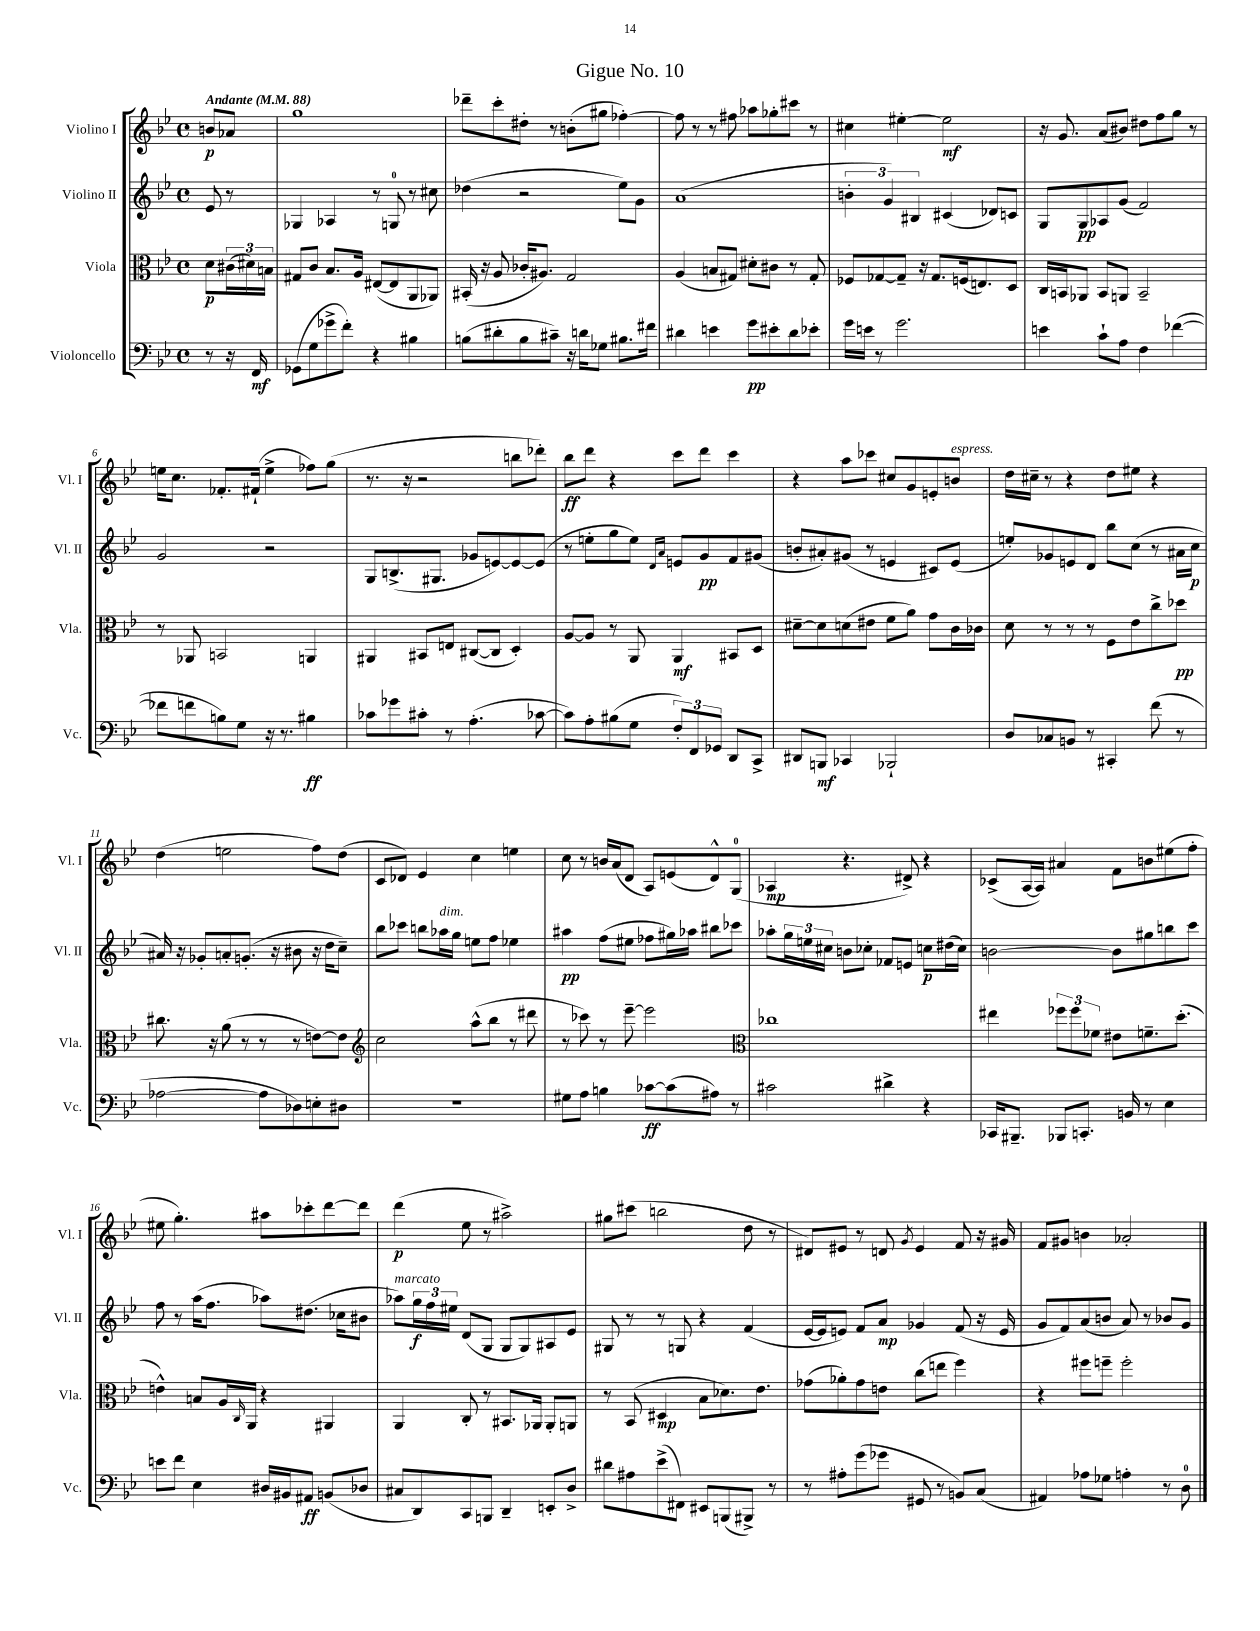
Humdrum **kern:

**kern	**kern	**kern	**kern
*staff4	*staff3	*staff2	*staff1
*clefF4	*clefC3	*clefG2	*clefG2
*k[b-e-]	*k[b-e-]	*k[b-e-]	*k[b-e-]
*M4/4	*M4/4	*M4/4	*M4/4
*met(c)	*met(c)	*met(c)	*met(c)
*MM88	*MM88	*MM88	*MM88
8r	8d	8e-	8b
16r	(24c#	8r	8a-
.	24d#)	.	.
16FF	.	.	.
.	24B	.	.
=	=	=	=
(8GG-	8G#	4G-	1gg
8G	8c	.	.
8g-^	8.B-	4A-	.
8f')	.	.	.
.	16A	.	.
4r	([8E#	8r	.
.	8E#]	8G	.
4B#	8AA	8r	.
.	8AA-)	8cc#	.
=	=	=	=
(8B	(16BB#'	(4dd-	8ddd-~
.	16r	.	.
8d#'	8A	.	8ccc'
8B	16c-'	2r	8dd#'
.	8.A#)	.	.
8c#~)	.	.	8r
16r	2G	.	(8b'
16d	.	.	.
8G-	.	.	8gg#
8.B#	.	8ee-)	[4ff-')
.	.	8g	.
16f#	.	.	.
=	=	=	=
4d#	(4A	(1a	8ff-]
.	.	.	8r
4e	8B	.	8r
.	8G#)	.	8ff#
8g	8d#'	.	8aa-
8e#'	8c#	.	8gg-'
8d#	8r	.	8ccc#
8e-'	8G#'	.	8r
=	=	=	=
16g	8F-	6b'	4cc#
16e	.	.	.
8r	[8G-	.	.
.	.	6g)	.
2.g	8G-~]	.	[4ee#'
.	.	6B#	.
.	16r	.	.
.	8.G-	.	.
.	.	(4c#	2ee#]
.	(16F	.	.
.	8.E)	.	.
.	.	8d-)	.
.	8D	8c	.
=	=	=	=
4e	16C	8G	16r
.	16BB	.	8.g
.	8AA-	8G	.
8c`	8BB	8A-	(8a
8A	8AA	(8g	8b#)
4F	2BB~	2f)	8dd#
.	.	.	8ff
([4f-	.	.	8gg
.	.	.	8r
=	=	=	=
8f-]	8r	2g	16ee
.	.	.	8.cc
8f	8AA-	.	.
8B)	2BB	.	8.f-'
8G	.	.	.
.	.	.	(16f#`
16r	.	2r	4ee^
8.r	.	.	.
4B#	4AA	.	8ff-)
.	.	.	(8gg
=	=	=	=
8c-	4AA#	8G	8.r
8g-	.	(8.B^	.
.	.	.	16r
8c#'	8BB#	.	2r
.	.	8.G#	.
8r	8E	.	.
(4.A'	([8C#	8g-	.
.	8C#]	[8e)	.
.	4D')	8e_	8bb
[8c-	.	(8e]	8ddd-')
=	=	=	=
8c-])	[8A	8r	8bb-
8A'	8A]	8ee'	8ddd
(8B#	8r	8gg	4r
8G	8AA	8ee)	.
.	.	16qqd	.
.	.	16qqa	.
12F')	4AA	8e	8ccc
12FF	.	.	.
.	.	8g	8ddd
12GG-	.	.	.
8DD	8BB#	8f	4ccc
8CC^	8D	(8g#	.
=	=	=	=
8DD#	[8d#~	8b'	4r
8BBB	8d#]	8a#')	.
4CC-	(8d	(8g#	8aa
.	8e#	8r	8ccc-
2BBB-`	8f	4e	8cc#
.	8a)	.	8g
.	8g	8c#)	8e'
.	16c	(8e	8b
.	16c-	.	.
=	=	=	=
8D	8d	8ee')	16dd
.	.	.	16cc#~
8C-	8r	8g-	8r
8BB	8r	8e	4r
8r	8r	8d	.
4CC#'	8F	8bb-	8dd
.	8e-	(8cc	8ee#
(8f	8cc^	8r	4r
8r	8dd-	16a#	.
.	.	16cc	.
=	=	=	=
[2A-	8.cc#	16a#)	(4dd
.	.	16r	.
.	.	8g-'	.
.	16r	.	.
.	(8a	8a'	2ee
.	8r	(8.g'	.
8A-]	8r	.	.
.	.	16r	.
8D-)	8r	8b#	.
8E'	[8e)	16r	8ff)
.	.	16dd	.
8D#	8e]	8cc~)	(8dd
=	=	=	=
*	*clefG2	*	*
1r	2cc	8bb-	8c
.	.	8ccc-	8d-)
.	.	8bb	4e-
.	.	16aa-	.
.	.	16gg	.
.	(8aa^^	8ee	4cc
.	8bb-	8ff	.
.	8r	4ee-	4ee
.	8ddd#	.	.
=	=	=	=
8G#	8r	4aa#	8cc
8A	8ccc-)	.	8r
4B	8r	(8ff	16b
.	.	.	(16a
.	[8eee-~	8ee#	8d
[8c-	2eee-]	8ff-	8A)
(8c-]	.	16gg#)	(8e
.	.	16aa-	.
8A#)	.	8bb#	8d^^)
8r	.	8ccc-	(8G
=	=	=	=
*	*clefC3	*	*
2c#	1cc-	8aa-'	4A-
.	.	24gg	.
.	.	24ee	.
.	.	24cc#	.
.	.	8b	4.r
.	.	8cc-'	.
4d#^	.	8f-	.
.	.	8e	8d#^)
4r	.	8cc	4r
.	.	(16dd#	.
.	.	16cc)	.
=	=	=	=
16CC-	4ee#	[2b	(8c-^
8.BBB#~	.	.	.
.	.	.	[16A
.	.	.	16A])
8BBB-	12ff-	.	4a#
.	12ff-	.	.
8.CC'	.	.	.
.	12f-	.	.
.	8e#	8b]	8f
16BB	.	.	.
8r	8.f~	8gg#	8b
4E-	.	8bb	(8ee#
.	(8.dd'	.	.
.	.	8ccc	8ff'
=	=	=	=
8e	4e^^)	8ff	8ee#
8f	.	8r	4.gg')
4E-	8B	(16aa	.
.	.	8.ff	.
.	16A	.	.
.	16qqC	.	.
.	16AA	.	.
16D#	4r	8aa-)	8aa#
16BB#	.	.	.
8AA#	.	(8.dd#	8ccc-'
(8BB	4AA#	.	[8ddd
.	.	16cc-	.
8D-	.	8b#	8ddd]
=	=	=	=
8C#	4AA	8aa-)	(4ddd
8DD)	.	24gg	.
.	.	24ff	.
.	.	24ee#	.
8CC	8C'	(8d	8ee-
8BBB	8r	8G	8r
4DD~	8.BB#	8G	2aa#^)
.	.	8G)	.
.	16AA-	.	.
8EE'	8AA-'	8A#	.
8D^	8AA	8e-	.
=	=	=	=
8d#	8r	8G#	8gg#
8A#	(8BB-	8r	(8ccc#
(8e-^	4D#	8r	2bb
8FF#)	.	8G	.
8EE#	8B-	4r	.
(8BBB	8.d-)	.	.
8BBB#^)	.	(4f	8dd
.	8.e-	.	.
8r	.	.	8r
=	=	=	=
8r	(8g-	[16e-	8d#)
.	.	16e-]	.
8A#'	8a-')	8e)	8e#
(8g	8g-	8f	8r
8g-	8e	8a	8d
.	.	.	8qg
8GG#	(8cc	4g-	4e#
8r	8ee	.	.
8BB)	4ff)	(8f	8f
(8C	.	16r	16r
.	.	16e	16g#
=	=	=	=
4AA#)	4r	8g	8f
.	.	8f)	8g#
8A-	8ff#	(8a	4b
8G-	8ff~	8b	.
4A'	2ff'	8a)	2a-'
.	.	8r	.
8r	.	8b-	.
8D	.	8g	.
==	==	==	==
*-	*-	*-	*-
